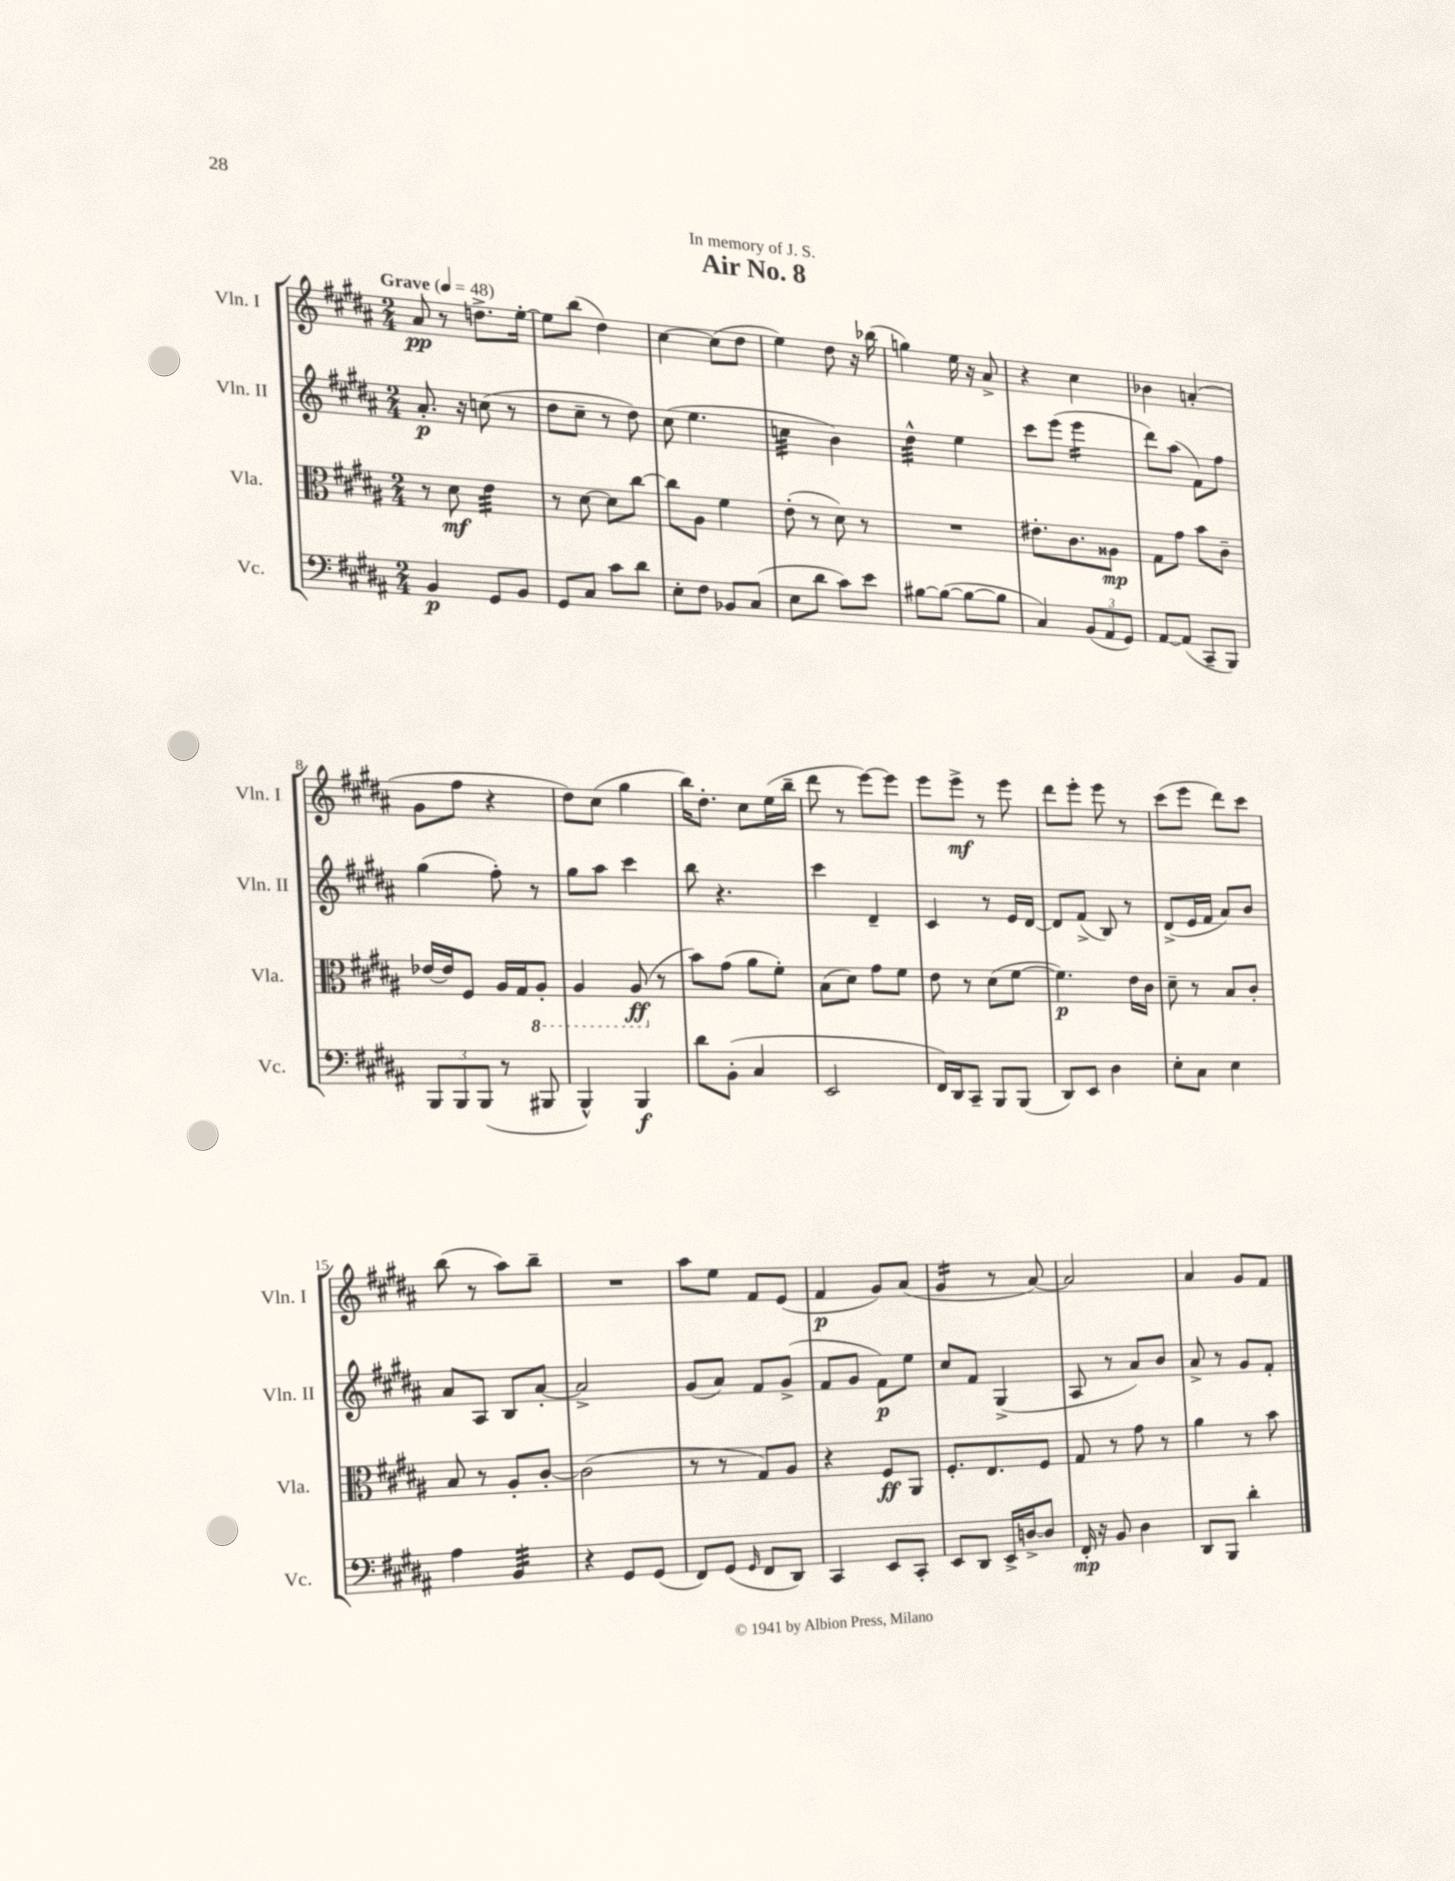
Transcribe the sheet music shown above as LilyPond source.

\header { title = "Air No. 8" dedication = "In memory of J. S." }
<<
\new StaffGroup <<
\new Staff = "s0" \with { instrumentName = "Vln. I" shortInstrumentName = "Vln. I" } {
    \clef treble \key b \major \numericTimeSignature \time 2/4 \tempo "Grave" 4 = 48
    ais'8\pp r8 d''8.-> e''16~-. |
    e''8 b''8( dis''4) |
    cis''4~ cis''8( dis''8 |
    e''4) dis''8 r16 bes''16( |
    g''4) e''16 r16 ais'8-> |
    r4 cis''4 |
    bes'4 a'4-.( |
    gis'8 fis''8 r4 |
    dis''8) cis''8( gis''4 |
    b''16) dis''8.-. cis''8 e''16( b''16-- |
    dis'''8 r8 e'''8~) e'''8 |
    e'''8 e'''8->\mf r8 e'''8 |
    dis'''8 e'''8-. e'''8 r8 |
    cis'''8( e'''8 dis'''8) cis'''8 |
    b''8( r8 ais''8) b''8-- |
    R2 |
    ais''8 e''8 fis'8 e'8( |
    fis'4\p gis'8) ais'8( |
    gis'4:16 r8 ais'8~) |
    ais'2 |
    ais'4 gis'8 fis'8 \bar "|." |
}
\new Staff = "s1" \with { instrumentName = "Vln. II" shortInstrumentName = "Vln. II" } {
    \clef treble \key b \major \numericTimeSignature \time 2/4
    ais'8.-.\p r16 c''8( r8 |
    dis''8 cis''8-- r8 dis''8) |
    cis''8( e''4. |
    c''4:32 b'4) |
    dis''4:32-^ e''4 |
    cis'''8 e'''8( e'''4:16 |
    dis'''8) ais''8( fis'8) fis''8 |
    gis''4( fis''8-.) r8 |
    gis''8 ais''8 cis'''4 |
    b''8 r4. |
    cis'''4 dis'4-- |
    cis'4 r8 e'16 dis'16~ |
    dis'8 fis'8->( b8) r8 |
    dis'8->( e'16 fis'16 ais'8) b'8 |
    ais'8 ais8 b8 ais'8~-. |
    ais'2-> |
    gis'8( ais'8) fis'8 gis'8->( |
    fis'8 gis'8 fis'8\p) e''8 |
    cis''8 fis'8 gis4->( |
    ais8 r8 ais'8) b'8 |
    ais'8-> r8 gis'8 fis'8-. \bar "|." |
}
\new Staff = "s2" \with { instrumentName = "Vla." shortInstrumentName = "Vla." } {
    \clef alto \key b \major \numericTimeSignature \time 2/4
    r8 dis'8\mf e'4:32 |
    r8 dis'8~ dis'8 cis''8~ |
    cis''8 ais8 fis'4 |
    e'8-.( r8 dis'8) r8 |
    R2 |
    eis'8.-. cis'8. aisis8\mp |
    gis8 gis'8 b'8 cis'8-- |
    ees'16~ ees'16 fis8 ais16 gis16 \ottava #-1 ais,8-. |
    ais,4 ais,8\ff( \ottava #0 r8 |
    b'8) gis'8( ais'8 fis'8-.) |
    b8( dis'8) gis'8 fis'8 |
    e'8 r8 dis'8( fis'8~ |
    fis'4.\p) e'16 cis'16 |
    dis'8-- r8 b8 cis'8-. |
    b8 r8 ais8-. cis'8~-. |
    cis'2( |
    r8 r8 gis8) ais8 |
    r4 fis8\ff ais,8 |
    fis8.-. e8. fis8 |
    gis8 r8 gis'8 r8 |
    ais'4 r8 b'8 \bar "|." |
}
\new Staff = "s3" \with { instrumentName = "Vc." shortInstrumentName = "Vc." } {
    \clef bass \key b \major \numericTimeSignature \time 2/4
    b,4\p gis,8 b,8 |
    gis,8 cis8 cis'8 dis'8 |
    e8-. fis8 bes,8 cis8( |
    e8 dis'8 cis'8) e'8 |
    bis8~ bis8~( bis8~ bis8 |
    cis4) \tuplet 3/2 { b,8( ais,8 gis,8) } |
    ais,8~ ais,8( cis,8-- b,,8) |
    \tuplet 3/2 { b,,8 b,,8 b,,8( } r8 bis,,8 |
    b,,4-^) b,,4\f |
    dis'8 b,8-.( cis4 |
    e,2 |
    fis,16) dis,16 cis,8-- b,,8 b,,8( |
    dis,8) e,8 dis4 |
    e8-. cis8 e4 |
    ais4 b,4:32 |
    r4 gis,8 gis,8( |
    fis,8) gis,8( \grace { gis,16 } fis,8 dis,8) |
    cis,4 e,8 cis,8-. |
    e,8 dis,8 e,16-> d16~-> d8 |
    fis,16-.\mp r16 b,8 dis4 |
    dis,8 b,,8 dis'4-. \bar "|." |
}
>>
>>
